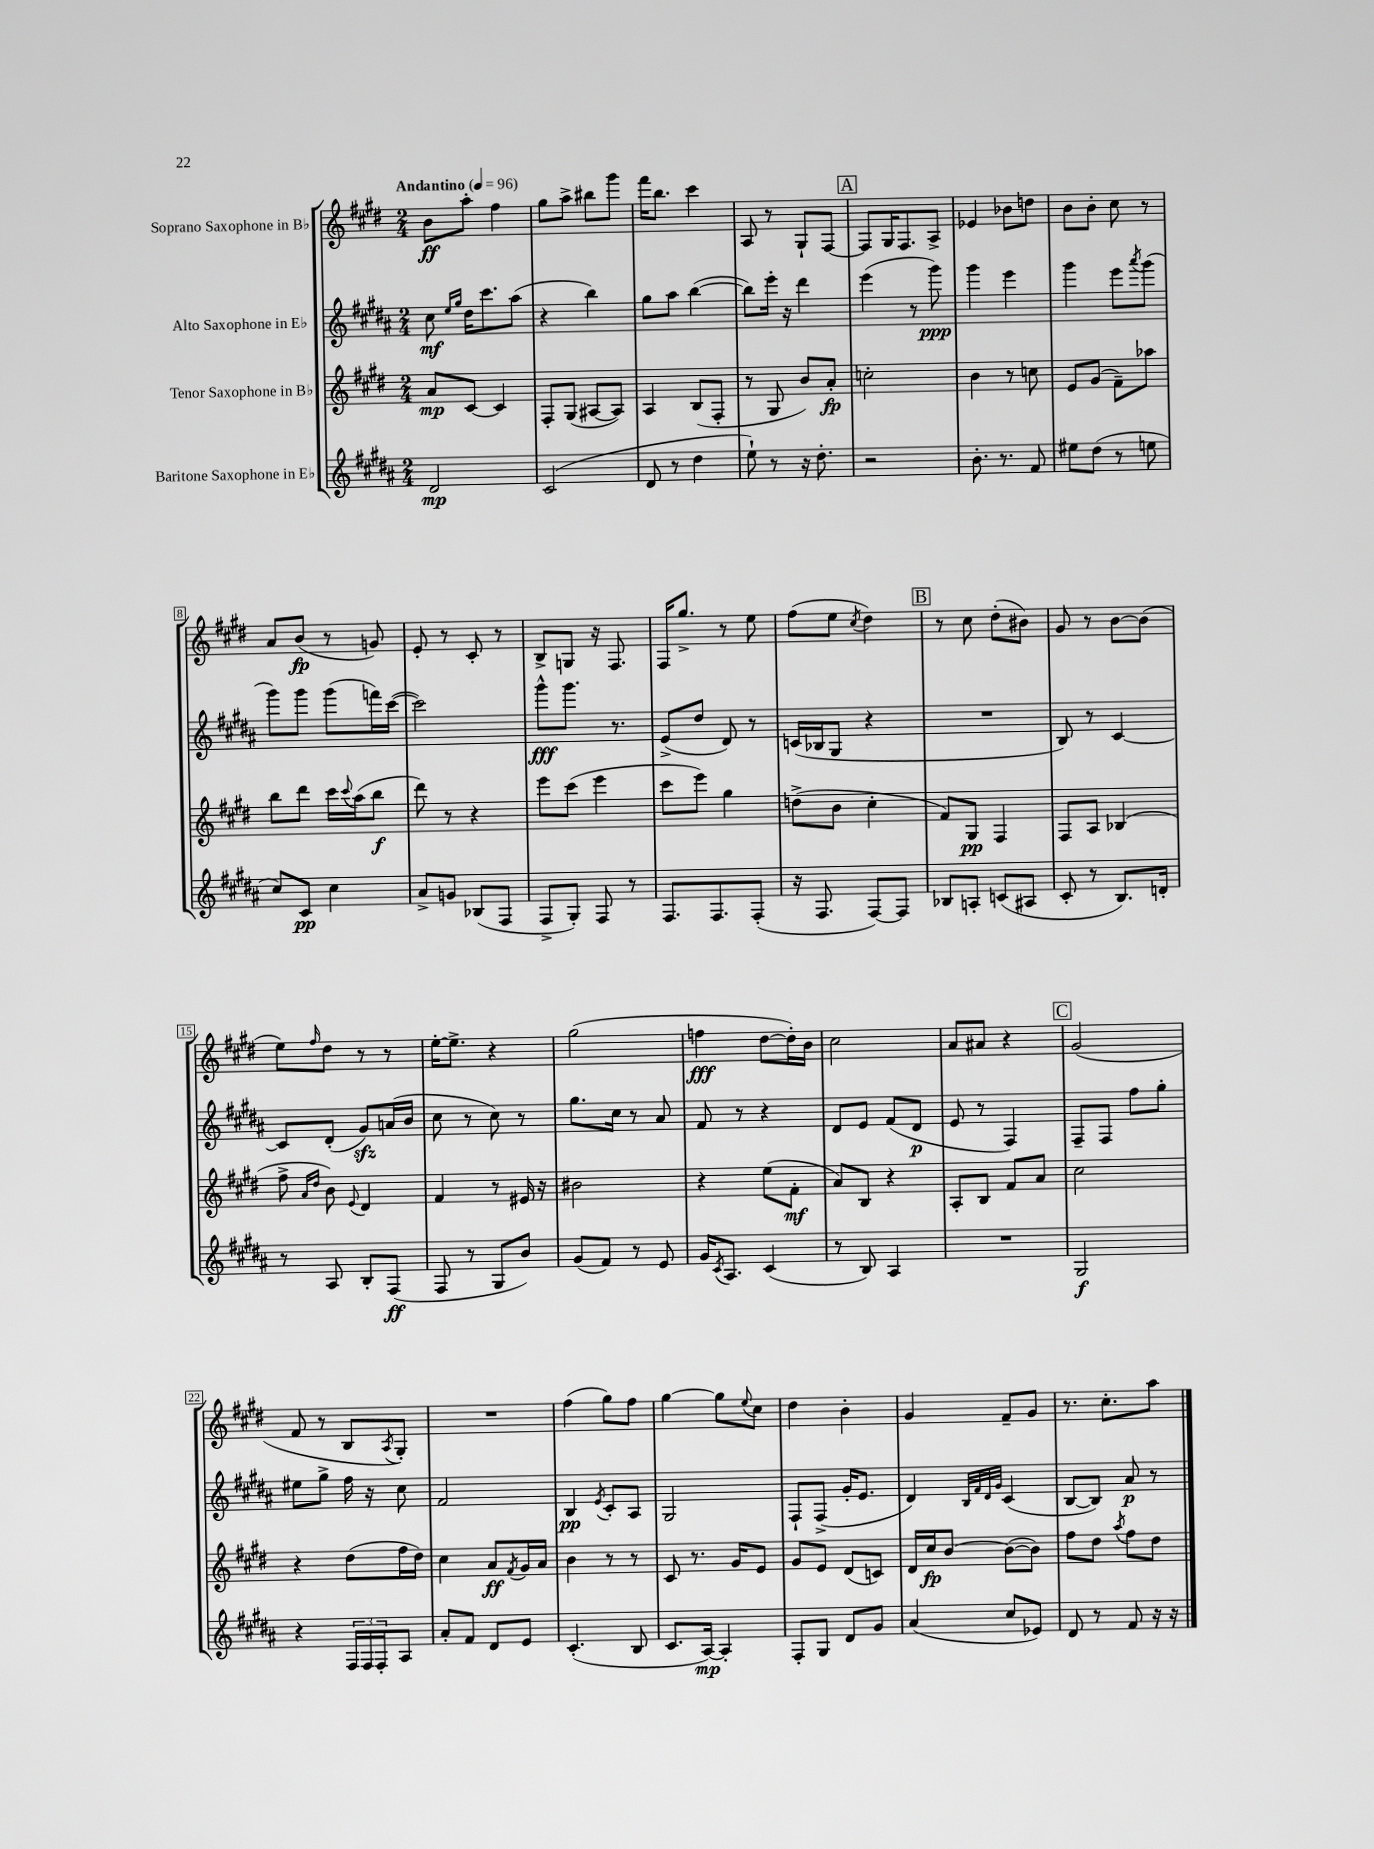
<<
\new StaffGroup <<
\new Staff = "s0" \with { instrumentName = "Soprano Saxophone in Bb" } {
    \clef treble \key e \major \numericTimeSignature \time 2/4 \tempo "Andantino" 4 = 96
    b'8\ff a''8-. fis''4 |
    gis''8 a''8-> bis''8 gis'''8 |
    fis'''16 b''8. cis'''4 |
    a8 r8 gis8-! fis8~ |
    \mark \markup { \box "A" } fis8 gis16 fis8. a8-> |
    ees'4 bes'8 d''8 |
    b'8 b'8-. cis''8 r8 |
    a'8 b'8\fp( r8 g'8) |
    e'8-. r8 cis'8-. r8 |
    b8-> g8 r16 fis8. |
    fis16 gis''8.-> r8 e''8 |
    fis''8( e''8 \acciaccatura { cis''8 } dis''4) |
    \mark \markup { \box "B" } r8 cis''8 dis''8-.( bis'8) |
    gis'8 r8 b'8~ b'8( |
    e''8) \grace { fis''16 } dis''8 r8 r8 |
    e''16~-. e''8.-> r4 |
    gis''2( |
    f''4\fff dis''8~ dis''16-.) b'16 |
    cis''2 |
    a'8 ais'8 r4 |
    \mark \markup { \box "C" } gis'2( |
    fis'8 r8 b8 \acciaccatura { a8 } gis8-.) |
    R2 |
    fis''4( gis''8) fis''8 |
    gis''4~ gis''8 \appoggiatura { e''8 } cis''8 |
    dis''4 b'4-. |
    gis'4 fis'8-- gis'8 |
    r8. cis''8.-. a''8 \bar "|." |
}
\new Staff = "s1" \with { instrumentName = "Alto Saxophone in Eb" } {
    \clef treble \key b \major \numericTimeSignature \time 2/4
    cis''8\mf \grace { e''16 gis''16 } dis''16 cis'''8. ais''8( |
    r4 b''4) |
    gis''8 ais''8 b''4~( |
    b''8) e'''16-. r16 dis'''4 |
    \mark \markup { \box "A" } e'''4( r8 gis'''8\ppp) |
    gis'''4 e'''4 |
    gis'''4 e'''8 \acciaccatura { ais'''8 } gis'''8( |
    gis'''8) gis'''8 gis'''8( f'''16) cis'''16~( |
    cis'''2) |
    gis'''8-^\fff gis'''8. r8. |
    e'8->( dis''8 dis'8) r8 |
    c'16( bes16 gis8 r4 |
    \mark \markup { \box "B" } R2 |
    b8) r8 cis'4~ |
    cis'8 dis'8-.( gis'8\sfz) a'16( b'16 |
    cis''8 r8 cis''8) r8 |
    gis''8. cis''16 r8 ais'8 |
    fis'8 r8 r4 |
    dis'8 e'8 fis'8( dis'8\p |
    e'8 r8 fis4) |
    \mark \markup { \box "C" } fis8-- fis8 fis''8 gis''8-. |
    eis''8 gis''8-> fis''16 r16 cis''8 |
    fis'2 |
    b4\pp \acciaccatura { e'8 } cis'8-. ais8 |
    gis2 |
    fis8-! fis8->( gis'16-. e'8. |
    dis'4) \grace { b32 fis'32 dis'32 gis'32 } cis'4( |
    b8~ b8) ais'8\p r8 \bar "|." |
}
\new Staff = "s2" \with { instrumentName = "Tenor Saxophone in Bb" } {
    \clef treble \key e \major \numericTimeSignature \time 2/4
    a'8\mp cis'8~ cis'4 |
    fis8-. gis8( ais8~ ais8) |
    a4 b8( fis8-. |
    r8 gis8 b'8) a'8-.\fp |
    \mark \markup { \box "A" } c''2-. |
    b'4 r8 c''8 |
    e'8 gis'8( fis'8--) aes''8 |
    b''8 dis'''8 cis'''16 \appoggiatura { cis'''8 } a''16( b''8\f |
    dis'''8) r8 r4 |
    e'''8 cis'''8( e'''4 |
    cis'''8 e'''8) gis''4 |
    d''8->( b'8 cis''4-. |
    \mark \markup { \box "B" } fis'8) gis8\pp fis4 |
    fis8 a8 bes4( |
    fis''8-> \grace { a'16 dis''16 } b'8) \appoggiatura { e'8 } dis'4 |
    fis'4 r8 eis'16 r16 |
    bis'2 |
    r4 e''8( fis'8-.\mf |
    a'8) b8 r4 |
    a8-. b8 fis'8 a'8 |
    \mark \markup { \box "C" } cis''2 |
    r4 dis''8( fis''16 dis''16) |
    cis''4 a'8\ff \acciaccatura { fis'8 } gis'16 a'16 |
    b'4 r8 r8 |
    cis'8 r8. gis'16 e'8 |
    gis'8 e'8 dis'8( c'8) |
    dis'16 cis''16\fp b'8~ b'8~( b'8) |
    fis''8 dis''8 \acciaccatura { a''8 } fis''8 dis''8 \bar "|." |
}
\new Staff = "s3" \with { instrumentName = "Baritone Saxophone in Eb" } {
    \clef treble \key b \major \numericTimeSignature \time 2/4
    dis'2\mp |
    cis'2( |
    dis'8 r8 dis''4 |
    e''8-!) r8 r16 dis''8.-. |
    \mark \markup { \box "A" } r2 |
    b'8.-. r8. fis'8 |
    eis''8 dis''8( r8 e''8 |
    cis''8) cis'8\pp cis''4 |
    ais'8-> g'8 bes8( fis8 |
    fis8-> gis8-.) fis8 r8 |
    fis8. fis8. fis8-.( |
    r16 fis8. fis8~) fis8 |
    \mark \markup { \box "B" } bes8 a8-. c'8( ais8 |
    cis'8-. r8 b8.) d'16-. |
    r8 ais8 b8-. fis8\ff( |
    fis8 r8 gis8 b'8) |
    gis'8( fis'8) r8 e'8 |
    gis'16 \acciaccatura { cis'8 } ais8. cis'4( |
    r8 b8) ais4 |
    R2 |
    \mark \markup { \box "C" } gis2\f |
    r4 \tuplet 3/2 { fis16 fis16 fis16-. } ais8 |
    ais'8-. fis'8 dis'8 e'8 |
    cis'4.-.( b8 |
    cis'8. ais16~\mp) ais4-. |
    fis8-. gis8 dis'8 gis'8 |
    ais'4( cis''8 ees'8) |
    dis'8 r8 fis'8 r16 r16 \bar "|." |
}
>>
>>
\layout { \context { \Score \override BarNumber.stencil = #(make-stencil-boxer 0.1 0.3 ly:text-interface::print) } }
